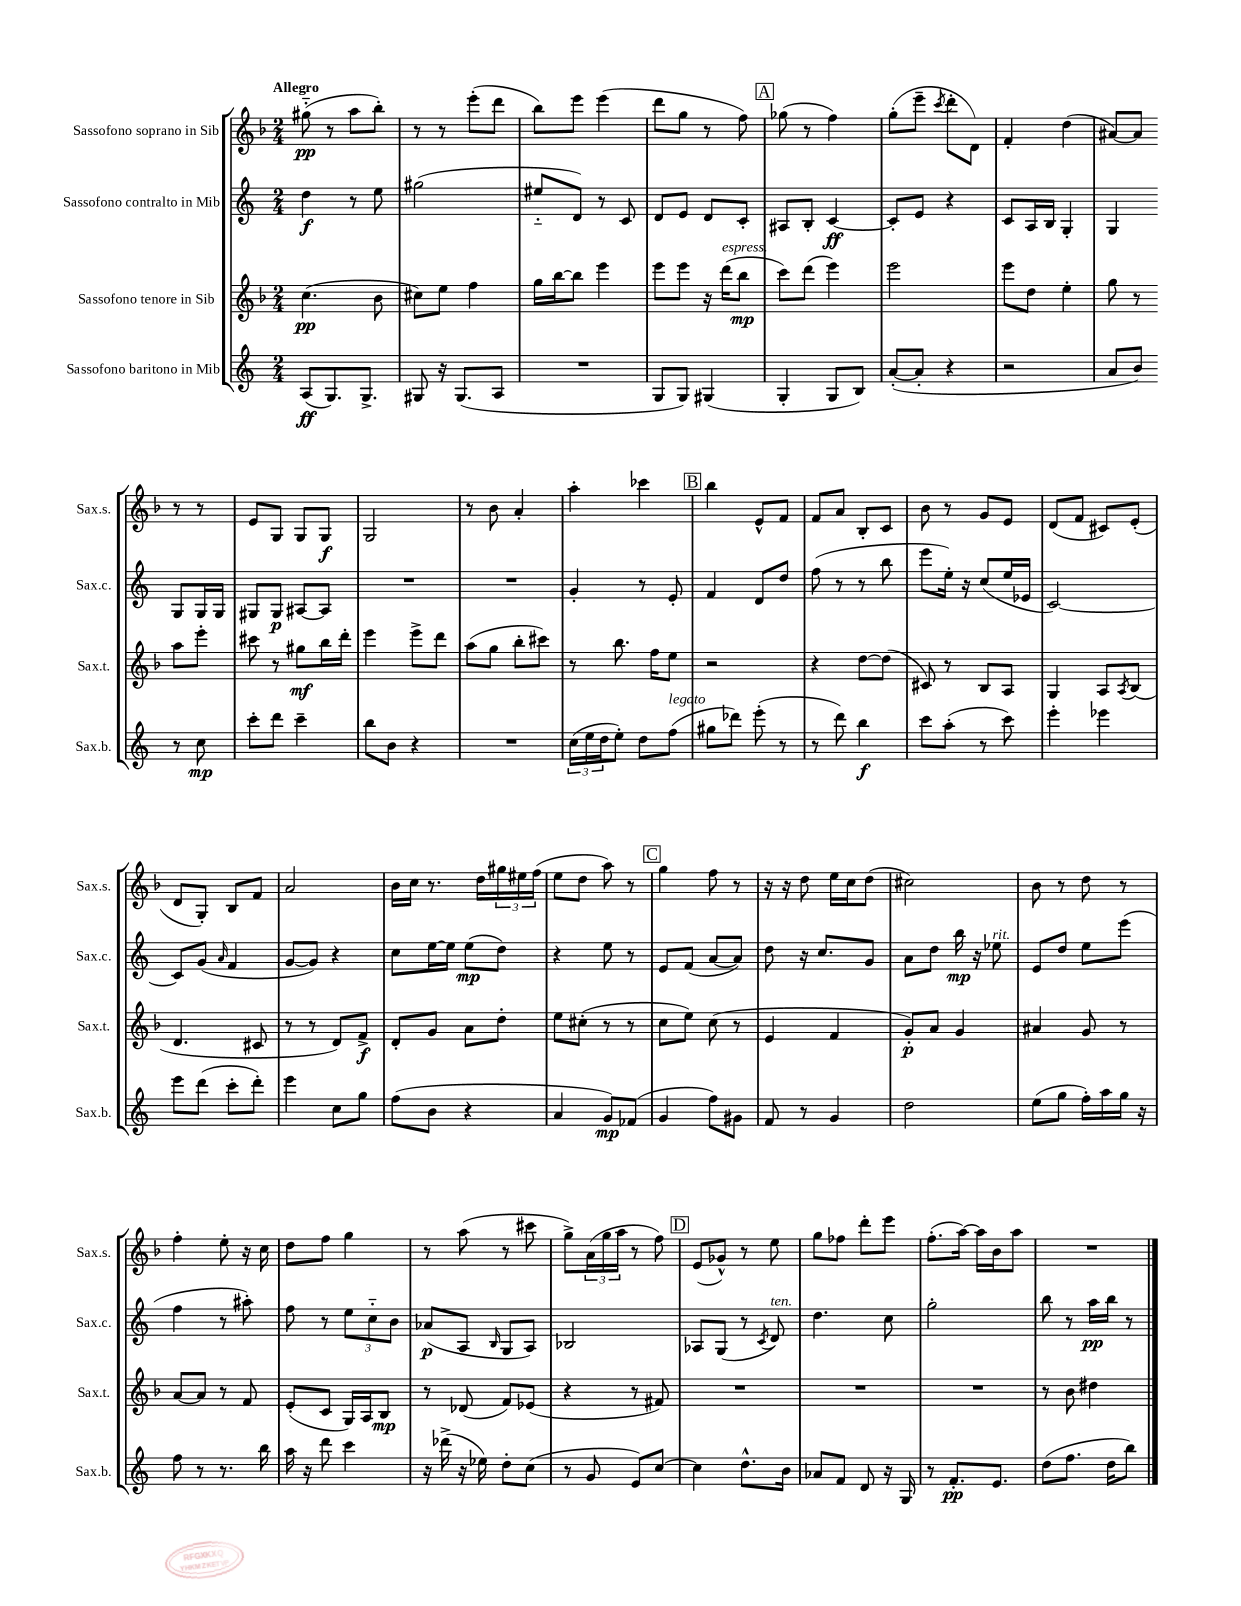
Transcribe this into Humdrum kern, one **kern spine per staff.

**kern	**kern	**kern	**kern
*staff4	*staff3	*staff2	*staff1
*clefG2	*clefG2	*clefG2	*clefG2
*k[]	*k[b-]	*k[]	*k[b-]
*M2/4	*M2/4	*M2/4	*M2/4
(8A	(4.cc	4dd	(8gg#'~
8.G)	.	.	8r
.	.	8r	8aa
8.G^	.	.	.
.	8b-	8ee	8bb-')
=	=	=	=
8G#	8cc#)	(2gg#	8r
16r	8ee	.	8r
(8.G#	.	.	.
.	4ff	.	(8eee'
8A	.	.	8ddd
=	=	=	=
2r	16gg	8ee#'~	8bb-)
.	[16bb-	.	.
.	8bb-]	8d)	8eee
.	4eee	8r	(4eee
.	.	8c	.
=	=	=	=
8G	8eee	8d	8ddd
8G)	8eee	8e	8gg
(4G#	16r	8d	8r
.	(16ddd	.	.
.	8bb-	8c'	8ff)
=	=	=	=
4G'	8ccc)	8A#	(8gg-
.	(8ddd	8B'	8r
8G	4eee)	[4c	4ff)
8B)	.	.	.
=	=	=	=
([8a'	2eee	8c']	(8gg'
8a']	.	8e	8eee~
.	.	.	8qccc
4r	.	4r	8ddd'
.	.	.	8d)
=	=	=	=
2r	8eee	8c	4f'
.	8dd	16A	.
.	.	16B	.
.	4ee'	4G'	(4dd
=	=	=	=
8a	8gg	4G	[8a#)
8b)	8r	.	8a#]
8r	8aa	8G	8r
8cc	8eee'	16G	8r
.	.	16G	.
=	=	=	=
8ccc'	8ccc#	8G#	8e
8ddd	8r	8G#	8G
4ccc~	8gg#	[8A#	8G
.	16bb-	8A#]	8G
.	16ddd'	.	.
=	=	=	=
8bb	4eee	2r	2G
8b	.	.	.
4r	8eee^	.	.
.	8ddd	.	.
=	=	=	=
2r	(8aa	2r	8r
.	8gg	.	8b-
.	8bb-'	.	4a'
.	8ccc#)	.	.
=	=	=	=
(24cc	8r	4g'	4aa'
24ee	.	.	.
24dd	.	.	.
8ee')	8.bb-	.	.
8dd	.	8r	4ccc-
.	16ff	.	.
(8ff	8ee	8e'	.
=	=	=	=
8gg#	2r	4f	4bb-
8ddd-)	.	.	.
(8eee'	.	8d	8e^^
8r	.	8dd	8f
=	=	=	=
8r	4r	(8ff	8f
8ddd)	.	8r	8a
4bb	[8dd	8r	8B-'
.	(8dd]	8bb	8c
=	=	=	=
8ccc	8c#)	8eee	8b-
(8aa'	8r	16ee')	8r
.	.	16r	.
8r	8B-	(8cc	8g
8ccc)	8A	16ee	8e
.	.	16e-	.
=	=	=	=
4eee'	4G	[2c)	(8d
.	.	.	8f
4eee-	8A	.	8c#)
.	8qA	.	.
.	(8B-	.	(8e'
=	=	=	=
8eee	4.d	8c]	8d
(8ddd	.	(8g	8G')
.	.	16qqa	.
8ccc'	.	4f	8B-
8ddd')	8c#	.	8f
=	=	=	=
4eee	8r	[8g	2a
.	8r	8g])	.
8cc	8d)	4r	.
8gg	8f^	.	.
=	=	=	=
(8ff	8d'	8cc	16b-
.	.	.	16cc
8b	8g	[16ee	8.r
.	.	16ee]	.
4r	8a	(8ee	.
.	.	.	16dd
.	8dd'	8dd)	24gg#
.	.	.	24ee#
.	.	.	(24ff
=	=	=	=
4a	8ee	4r	8ee
.	(8cc#'	.	8dd
8g)	8r	8ee	8aa)
(8f-	8r	8r	8r
=	=	=	=
4g	8cc	8e	4gg
.	8ee)	(8f	.
8ff)	(8cc	[8a	8ff
8g#	8r	8a])	8r
=	=	=	=
8f	4e	8dd	16r
.	.	.	16r
8r	.	16r	8dd
.	.	8.cc	.
4g	4f	.	16ee
.	.	.	16cc
.	.	8g	(8dd
=	=	=	=
2dd	8g')	8a	2cc#)
.	8a	8dd	.
.	4g	16bb	.
.	.	16r	.
.	.	8ee-	.
=	=	=	=
(8ee	4a#	8e	8b-
8gg	.	8dd	8r
16ff')	8g	8ee	8dd
16aa	.	.	.
16gg	8r	(8eee	8r
16r	.	.	.
=	=	=	=
8ff	[8a	4ff	4ff'
8r	8a]	.	.
8.r	8r	8r	8ee'
.	8f	8aa#')	16r
16bb	.	.	16cc
=	=	=	=
16aa	(8e'	8ff	8dd
16r	.	.	.
8ddd	8c	8r	8ff
4ccc	16G)	12ee	4gg
.	16A	.	.
.	.	12cc'~	.
.	8B-	.	.
.	.	12b	.
=	=	=	=
16r	8r	(8a-	8r
(16ddd-^	.	.	.
16r	(8d-	8A	(8aa
16ee-)	.	.	.
.	.	16qqB	.
8dd'	8f)	8G	8r
(8cc	(8e-	8A)	8ccc#
=	=	=	=
8r	4r	2B-	8gg^)
8g	.	.	(24a
.	.	.	24gg
.	.	.	24aa
8e)	8r	.	8r
[8cc	8f#)	.	8ff)
=	=	=	=
4cc]	2r	8A-	(8e
.	.	(8G	8g-^^)
8.dd^^	.	8r	8r
.	.	8qc	.
.	.	8d)	8ee
16b	.	.	.
=	=	=	=
8a-	2r	4.dd	8gg
8f	.	.	8ff-
8d	.	.	8ddd'
16r	.	8cc	8eee
16G	.	.	.
=	=	=	=
8r	2r	2gg'	(8.ff'
8.f'	.	.	.
.	.	.	[16aa)
.	.	.	16aa]
8.e	.	.	16b-
.	.	.	8aa
=	=	=	=
(8dd	8r	8bb	2r
8.ff	8b-	8r	.
.	4dd#	16aa	.
16dd	.	16bb	.
8bb)	.	8r	.
==	==	==	==
*-	*-	*-	*-
